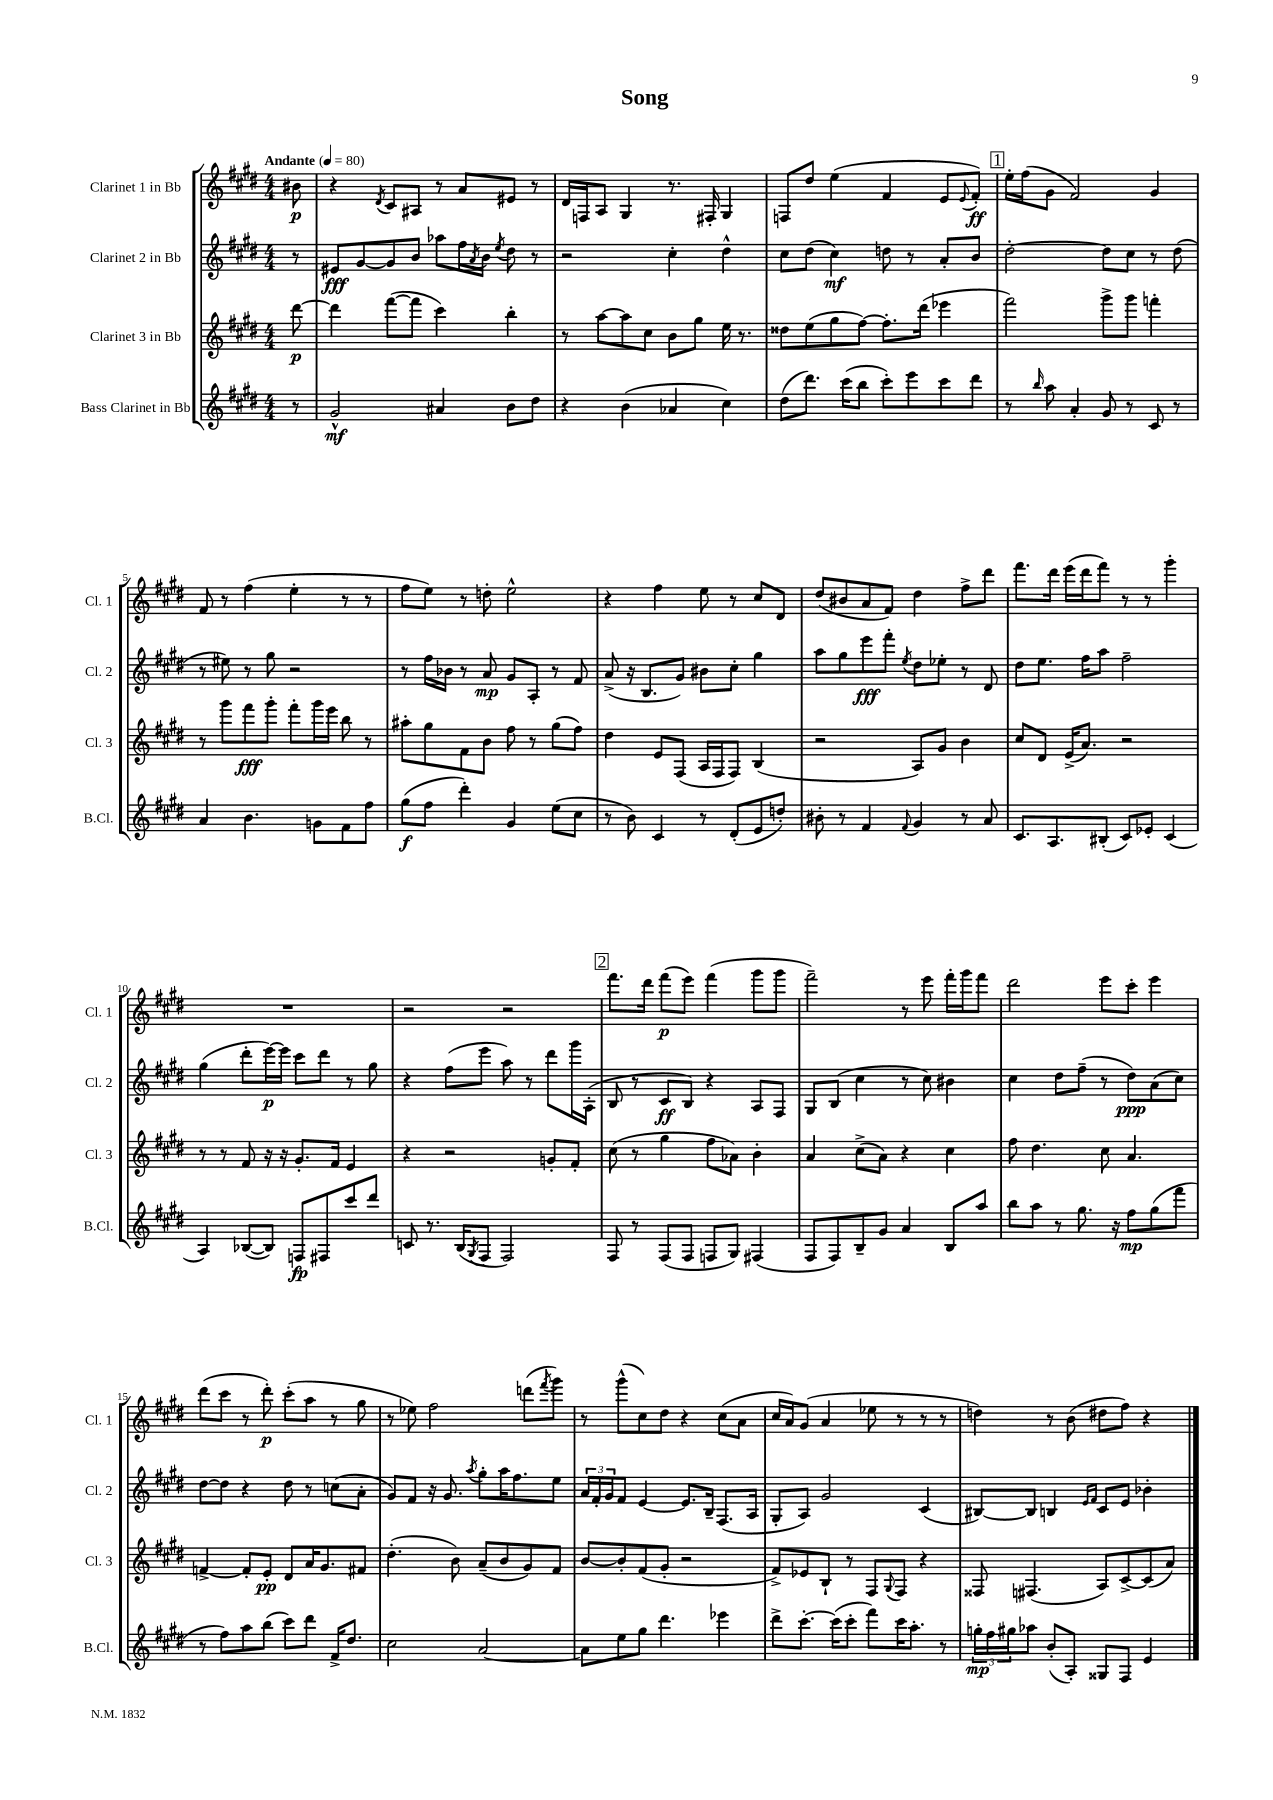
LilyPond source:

\header { title = "Song" }
<<
\new StaffGroup <<
\new Staff = "s0" \with { instrumentName = "Clarinet 1 in Bb" shortInstrumentName = "Cl. 1" } {
    \clef treble \key e \major \numericTimeSignature \time 4/4 \partial 8 \tempo "Andante" 4 = 80
    bis'8\p |
    r4 \acciaccatura { dis'8 } cis'8 ais8 r8 a'8 eis'8 r8 |
    dis'16 f16 a8 gis4 r8. fis16-. gis4 |
    f8 dis''8 e''4( fis'4 e'8 \appoggiatura { e'8 } fis'8-.\ff) |
    \mark \markup { \box "1" } e''16-. fis''16( gis'8 fis'2) gis'4 |
    fis'8 r8 fis''4( e''4-. r8 r8 |
    fis''8 e''8) r8 d''8-. e''2-^ |
    r4 fis''4 e''8 r8 cis''8 dis'8 |
    dis''8( bis'8 a'8 fis'8) dis''4 fis''8-> dis'''8 |
    fis'''8. dis'''16 e'''16( dis'''16 fis'''8) r8 r8 gis'''4-. |
    R1 |
    r2 r2 |
    \mark \markup { \box "2" } fis'''8. dis'''16 fis'''8\p( e'''8) fis'''4( gis'''8 gis'''8 |
    fis'''2--) r8 e'''8 fis'''16-. gis'''16 fis'''8 |
    dis'''2 e'''8 cis'''8-. e'''4 |
    dis'''8( cis'''8 r8 dis'''8-.\p) cis'''8-.( a''8 r8 gis''8 |
    r8 ees''8) fis''2 d'''8( \acciaccatura { fis'''8 } gis'''8) |
    r8 gis'''8-^( cis''8) dis''8 r4 cis''8( a'8 |
    cis''16 a'16) gis'8( a'4 ees''8 r8 r8 r8 |
    d''4) r8 b'8( dis''8 fis''8) r4 \bar "|." |
}
\new Staff = "s1" \with { instrumentName = "Clarinet 2 in Bb" shortInstrumentName = "Cl. 2" } {
    \clef treble \key e \major \numericTimeSignature \time 4/4 \partial 8
    r8 |
    eis'8\fff gis'8~ gis'8 b'8 aes''8 fis''16 \acciaccatura { a'8 } b'16 \acciaccatura { e''8 } dis''8 r8 |
    r2 cis''4-. dis''4-^ |
    cis''8 dis''8( cis''4\mf) d''8 r8 a'8-. b'8 |
    \mark \markup { \box "1" } dis''2~-. dis''8 cis''8 r8 dis''8( |
    r8 eis''8) r8 gis''8 r2 |
    r8 fis''16 bes'16 r8 a'8\mp gis'8 a8-. r8 fis'8 |
    a'8->( r16 b8. gis'8) bis'8 cis''8-. gis''4 |
    a''8 gis''8 e'''8\fff fis'''8-. \acciaccatura { e''8 } dis''8 ees''8-. r8 dis'8 |
    dis''8 e''8. fis''16 a''8 fis''2-- |
    gis''4( dis'''8-. e'''16~\p) e'''16 cis'''8 dis'''8 r8 gis''8 |
    r4 fis''8( e'''8 a''8) r8 dis'''8 gis'''16 a16-.( |
    \mark \markup { \box "2" } b8 r8 cis'8\ff b8) r4 a8 fis8 |
    gis8 b8( cis''4 r8 cis''8) bis'4 |
    cis''4 dis''8 fis''8--( r8 dis''8\ppp) a'8( cis''8) |
    dis''8~ dis''8 r4 dis''8 r8 c''8( a'8-. |
    gis'8) fis'8 r16 gis'8. \acciaccatura { a''8 } gis''8-. a''16 fis''8. e''8 |
    \tuplet 3/2 { a'16 fis'16-. gis'16 } fis'8 e'4~ e'8. b16-- fis8.( a16 |
    gis8-. a8) gis'2 cis'4( |
    bis8~) bis8 b4 \grace { e'16 fis'16 } cis'8 e'8 bes'4-. \bar "|." |
}
\new Staff = "s2" \with { instrumentName = "Clarinet 3 in Bb" shortInstrumentName = "Cl. 3" } {
    \clef treble \key e \major \numericTimeSignature \time 4/4 \partial 8
    dis'''8~\p |
    dis'''4 fis'''8~( fis'''8 cis'''4) b''4-. |
    r8 a''8~ a''8 cis''8 b'8 gis''8 e''16 r8. |
    disis''8 e''8( gis''8 fis''8~) fis''8.-. dis'''16( ees'''4 |
    \mark \markup { \box "1" } fis'''2) gis'''8-> gis'''8 f'''4-. |
    r8 gis'''8 fis'''8\fff gis'''8-. fis'''8-. gis'''16 e'''16 b''8 r8 |
    ais''8-. gis''8 fis'8 b'8 fis''8 r8 gis''8( fis''8) |
    dis''4 e'8 fis8( a16 fis16 fis8) b4( |
    r2 a8) gis'8 b'4 |
    cis''8 dis'8 e'16->( a'8.) r2 |
    r8 r8 fis'8 r16 r16 gis'8.-. fis'16 e'4 |
    r4 r2 g'8-. fis'8-. |
    \mark \markup { \box "2" } cis''8( r8 gis''4 fis''8 aes'8) b'4-. |
    a'4 cis''8->( a'8) r4 cis''4 |
    fis''8 dis''4. cis''8 a'4. |
    f'4~-> f'8-. e'8-.\pp dis'8 a'16 gis'8. fis'8 |
    dis''4.-.( b'8) a'8--( b'8 gis'8) fis'8 |
    b'8~ b'8-. fis'8( gis'8-. r2 |
    fis'8->) ees'8 b8-! r8 fis8 \appoggiatura { gis8 } fis8 r4 |
    fisis8 fis4.( a8) cis'8~-> cis'8( a'8) \bar "|." |
}
\new Staff = "s3" \with { instrumentName = "Bass Clarinet in Bb" shortInstrumentName = "B.Cl." } {
    \clef treble \key e \major \numericTimeSignature \time 4/4 \partial 8
    r8 |
    gis'2-^\mf ais'4 b'8 dis''8 |
    r4 b'4( aes'4 cis''4) |
    dis''8( dis'''8.) cis'''16( b''8 cis'''8-.) e'''8 cis'''8 dis'''8 |
    \mark \markup { \box "1" } r8 \grace { b''16 } a''8 a'4-. gis'8 r8 cis'8 r8 |
    a'4 b'4. g'8 fis'8 fis''8 |
    gis''8\f( fis''8 dis'''4-.) gis'4 e''8( cis''8 |
    r8 b'8) cis'4 r8 dis'8-.( e'8 d''8-.) |
    bis'8-. r8 fis'4 \appoggiatura { fis'8 } gis'4 r8 a'8 |
    cis'8. a8. bis8-.( cis'8) ees'8-. cis'4( |
    a4) bes8~( bes8) f8\fp fis8 cis'''8 dis'''8 |
    c'8 r8. b16( \acciaccatura { gis8 } fis8 fis2) |
    \mark \markup { \box "2" } fis8 r8 fis8( fis8 f8 gis8) fis4( |
    fis8 fis8) b8-- gis'8 a'4 b8 a''8 |
    b''8 a''8 r8 gis''8. r16 fis''8\mp gis''8( fis'''8 |
    r8 fis''8) a''8 b''8( cis'''8) dis'''8 fis'16-> dis''8. |
    cis''2 a'2~ |
    a'8 e''8 gis''8 dis'''4. ees'''4 |
    dis'''8-> cis'''8.~-. cis'''16( cis'''8-. fis'''8) cis'''16 a''8.-. r8 |
    \tuplet 3/2 { g''16-.\mp fis''16 gis''16 } aes''8 b'8-.( a8-.) gisis8 fis8 e'4 \bar "|." |
}
>>
>>
